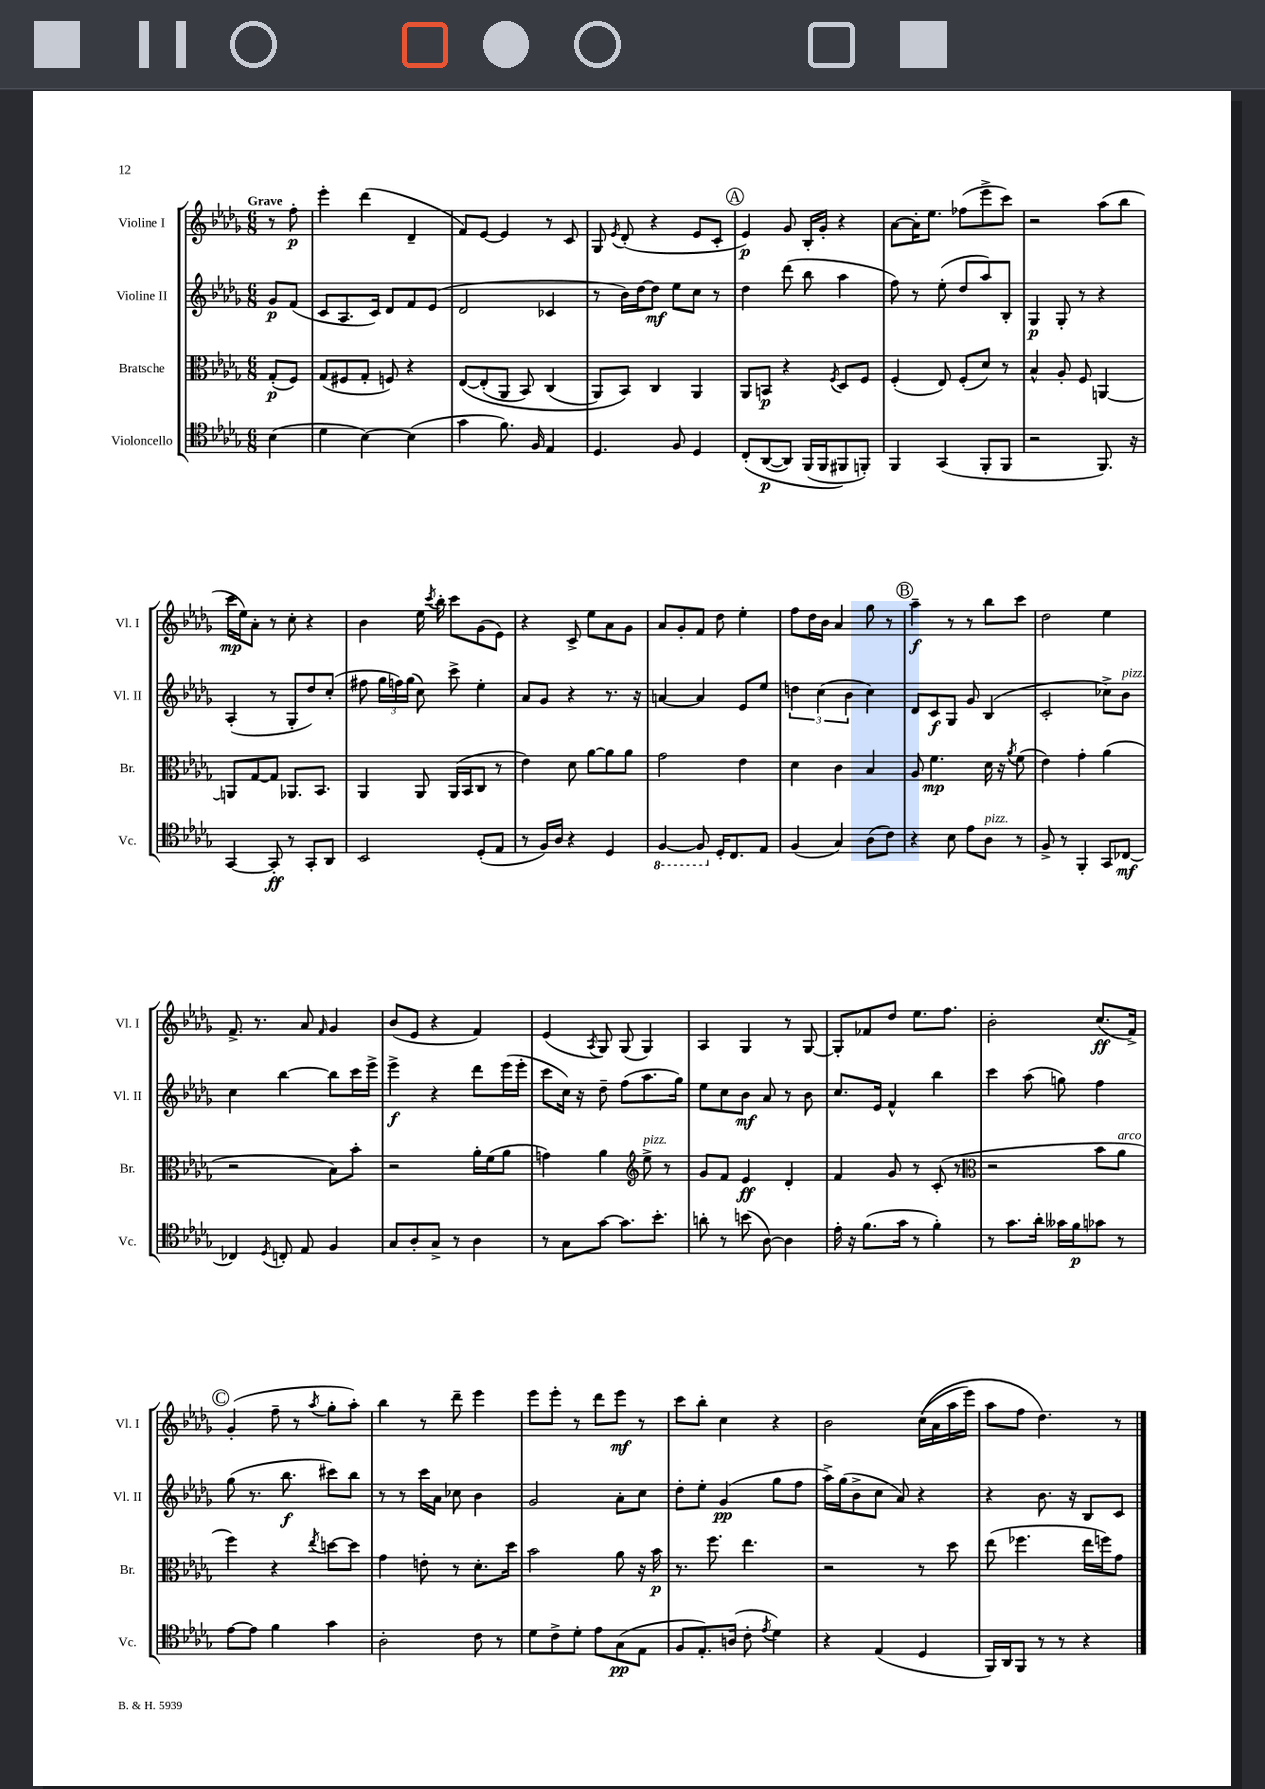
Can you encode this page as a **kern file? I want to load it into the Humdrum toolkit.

**kern	**dynam	**kern	**dynam	**kern	**dynam	**kern	**dynam
*part4	*part4	*part3	*part3	*part2	*part2	*part1	*part1
*staff4	*staff4	*staff3	*staff3	*staff2	*staff2	*staff1	*staff1
*I"Violoncello	*	*I"Bratsche	*	*I"Violine II	*	*I"Violine I	*
*I'Vc.	*	*I'Br.	*	*I'Vl. II	*	*I'Vl. I	*
*clefC4	*	*clefC3	*	*clefG2	*	*clefG2	*
*k[b-e-a-d-g-]	*	*k[b-e-a-d-g-]	*	*k[b-e-a-d-g-]	*	*k[b-e-a-d-g-]	*
*M6/8	*	*M6/8	*	*M6/8	*	*M6/8	*
=	=	=	=	=	=	=	=
!	!	!	!	!	!	!LO:TX:a:B:t=Grave	!
(4B-\	.	(8G-'/L	p	8g-/L	p	8r	.
.	.	8F/J)	.	(8f/J	.	8ff'\	p
=1	=1	=1	=1	=1	=1	=1	=1
4d-\	.	(8G-/L	.	8c/L	.	4eee-'\	.
.	.	8F#X/	.	8.A-/	.	.	.
[4B-\)	.	8G-'/J	.	.	.	(4ddd-\	.
.	.	.	.	16c/Jk)	.	.	.
.	.	8Fn/)	.	8d-/L	.	.	.
(4B-\]	.	4r	.	8f/	.	4d-~/	.
.	.	.	.	(8e-/J	.	.	.
=2	=2	=2	=2	=2	=2	=2	=2
4g-\	.	([8E-/L	.	2d-/	.	8f/L)	.
.	.	(8E-'/]	.	.	.	[8e-/J	.
8.f\)	.	8AA-/J	.	.	.	4e-/]	.
.	.	8BB-/)	.	.	.	.	.
16F/	.	.	.	.	.	.	.
4E-/	.	(4C/	.	4c-X/	.	8r	.
.	.	.	.	.	.	8c/	.
=3	=3	=3	=3	=3	=3	=3	=3
4.D-/	.	8AA-/L)	.	8r	.	8G-/	.
.	.	.	.	.	.	8qe-/	.
.	.	8BB-/J)	.	16b-\LL)	.	(8d-'/	.
.	.	.	.	[16dd-\J	.	.	.
.	.	4C/	.	8dd-\J]	mf	4r	.
8F/	.	.	.	8ee-\L	.	.	.
4D-/	.	4AA-/	.	8cc\J	.	8e-/L	.
.	.	.	.	8r	.	8c'/J	.
!!LO:REH:place=s1:t=A
=4	=4	=4	=4	=4	=4	=4	=4
(8C'/L	.	8AA-/L	.	4dd-\	.	4e-/)	p
([8AA-/	p	8BBn/J	p	.	.	.	.
8AA-/J])	.	4r	.	(8ddd-\	.	8g-/	.
(16FF/LL	.	.	.	8bb-\	.	16B-'/LL	.
16FF/J	.	.	.	.	.	16g-'/JJ	.
.	.	8qF/	.	.	.	.	.
8FF#X/)	.	8D-/L	.	4aa-\	.	4r	.
8FFn'/J)	.	8F/J	.	.	.	.	.
=5	=5	=5	=5	=5	=5	=5	=5
4FF/	.	(4F'/	.	8ff\)	.	[8a-\L	.
.	.	.	.	8r	.	16a-'\K]	.
.	.	.	.	.	.	8.ee-\J	.
(4GG-/	.	8E-/)	.	(8ee-'\	.	.	.
.	.	(8F'/L	.	8dd-/L	.	(8ff-X\L	.
8FF'/L	.	8d-/J)	.	8aa-/)	.	8eee-^\	.
8FF/J	.	8r	.	8B-'/J	.	8ccc\J)	.
=6	=6	=6	=6	=6	=6	=6	=6
2r	.	4B-^^/	.	4G-/	p	2r	.
.	.	8A-'/	.	8G-'/	.	.	.
.	.	8F/	.	8r	.	.	.
8.FF/)	.	[4AAn/	.	4r	.	(8aa-\L	.
.	.	.	.	.	.	8bb-\J	.
16r	.	.	.	.	.	.	.
!!LO:LB:g=z
=7	=7	=7	=7	=7	=7	=7	=7
[4GG-/	.	8AAn/L]	.	(4A-'/	.	16ccc\LL	mp
.	.	.	.	.	.	16ee-\J)	.
.	.	[8G-/	.	.	.	8a-'\J	.
8GG-'/]	ff	8G-/J]	.	8r	.	8r	.
8r	.	8.AA-X/L	.	8G-'/L	.	8cc'\	.
8GG-'/L	.	.	.	8dd-/)	.	4r	.
.	.	8.BB-/J	.	.	.	.	.
8AA-/J	.	.	.	(8cc'/J	.	.	.
=8	=8	=8	=8	=8	=8	=8	=8
2BB-/	.	4AA-/	.	8ff#X\	.	4b-\	.
.	.	.	.	24gg-\LL	.	.	.
.	.	.	.	24ffn\)	.	.	.
.	.	.	.	(24gg-\JJ	.	.	.
.	.	8AA-/	.	8cc\)	.	16ee-\	.
.	.	.	.	.	.	8qccc/	.
.	.	.	.	.	.	16bb-'\	.
.	.	(16AA-/LL	.	8ccc^\	.	8ccc\L	.
.	.	16BB-/J	.	.	.	.	.
(8D-'/L	.	8C/J	.	4ee-'\	.	(8g-\	.
8E-/J	.	8r	.	.	.	8e-\J)	.
=9	=9	=9	=9	=9	=9	=9	=9
8r	.	4e-\)	.	8a-/L	.	4r	.
16F/LL)	.	.	.	8g-/J	.	.	.
16A-/JJ	.	.	.	.	.	.	.
4r	.	8d-\	.	4r	.	8c^/	.
.	.	[8a-\L	.	.	.	8ee-\L	.
4D-/	.	8a-\]	.	8.r	.	8a-\	.
.	.	8a-\J	.	.	.	8g-\J	.
.	.	.	.	16r	.	.	.
=10	=10	=10	=10	=10	=10	=10	=10
*8ba	*	*	*	*	*	*	*
[4FF/	.	2g-\	.	[4an/	.	8a-/L	.
.	.	.	.	.	.	8g-'/	.
8FF/]	.	.	.	4a/]	.	8f/J	.
*X8ba	*	*	*	*	*	*	*
16D-'/KL	.	.	.	.	.	8dd-\	.
8.C/	.	.	.	.	.	.	.
.	.	4e-\	.	8e-/L	.	4ee-'\	.
8E-/J	.	.	.	8ee-/J	.	.	.
=11	=11	=11	=11	=11	=11	=11	=11
(4F/	.	4d-\	.	6ddn\	.	8ff\L	.
.	.	.	.	.	.	16dd-\L	.
.	.	.	.	(6cc\	.	.	.
.	.	.	.	.	.	16b-\JJ	.
4G-/)	.	4c\	.	.	.	4a-/	.
.	.	.	.	6b-\	.	.	.
(8A-\L	.	4B-/	.	4cc\)	.	8gg-\	.
8c\J)	.	.	.	.	.	8r	.
!!LO:REH:place=s1:t=B
=12	=12	=12	=12	=12	=12	=12	=12
4r	.	8A-/	.	8d-/L	.	4aa-~\	f
.	.	4.f\	mp	8c/	f	.	.
8B-\	.	.	.	8G-/J	.	8r	.
8e-\L	.	.	.	8g-/	.	8r	.
!LO:TX:a:i:t=pizz.	!	!	!	!	!	!	!
8A-\J	.	16d-\	.	(4B-/	.	8bb-\L	.
.	.	16r	.	.	.	.	.
.	.	8qa-/	.	.	.	.	.
8r	.	(8f\	.	.	.	8ccc\J	.
=13	=13	=13	=13	=13	=13	=13	=13
8F^/	.	4e-\)	.	2c'/	.	2dd-\	.
8r	.	.	.	.	.	.	.
4FF'/	.	4g-'\	.	.	.	.	.
8GG-/L	.	(4a-\	.	8cc-X^\L)	.	4ee-\	.
!	!	!	!	!LO:TX:a:i:t=pizz.	!	!	!
[8C-X/J	mf	.	.	8b-\J	.	.	.
!!LO:LB:g=z
=14	=14	=14	=14	=14	=14	=14	=14
4C-X/]	.	2r	.	4cc\	.	8.f^/	.
.	.	.	.	.	.	8.r	.
8qD-/	.	.	.	.	.	.	.
8Cn'/	.	.	.	[4bb-\	.	.	.
8E-/	.	.	.	.	.	8a-/	.
.	.	.	.	.	.	16qqf/	.
4F/	.	8B-\L)	.	8bb-\L]	.	4g-/	.
.	.	8b-'\J	.	16ccc\L	.	.	.
.	.	.	.	16eee-^\JJ	.	.	.
=15	=15	=15	=15	=15	=15	=15	=15
8G-/L	.	2r	.	4eee-^\	f	(8b-/L	.
8A-'/	.	.	.	.	.	8e-/J	.
8G-^/J	.	.	.	4r	.	4r	.
8r	.	.	.	.	.	.	.
4A-\	.	16a-'\LL	.	8ddd-\L	.	4f/)	.
.	.	(16f\J	.	.	.	.	.
.	.	8a-\J	.	(16eee-\L	.	.	.
.	.	.	.	16eee-'\JJ	.	.	.
=16	=16	=16	=16	=16	=16	=16	=16
8r	.	4gn\)	.	8ccc\L	.	(4e-/	.
8G-\L	.	.	.	16cc\Jk)	.	.	.
.	.	.	.	16r	.	.	.
.	.	.	.	.	.	8qA-/	.
[8g-\J	.	4a-\	.	8dd-~\	.	8G-/)	.
8.g-\L]	.	.	.	(8ff\L	.	(8G-/	.
*	*	*clefG2	*	*	*	*	*
!	!	!LO:TX:a:i:t=pizz.	!	!	!	!	!
.	.	8ee-^\	.	8.aa-\	.	4G-/)	.
8.b-'\J	.	.	.	.	.	.	.
.	.	8r	.	.	.	.	.
.	.	.	.	16gg-\Jk)	.	.	.
=17	=17	=17	=17	=17	=17	=17	=17
8an'\	.	8g-/L	.	8ee-\L	.	4A-/	.
8r	.	8f/J	.	8cc\	.	.	.
(8bn\	.	4e-/	ff	8b-\J	mf	4G-/	.
[8A-\)	.	.	.	8a-/	.	.	.
4A-\]	.	4d-'/	.	8r	.	8r	.
.	.	.	.	8b-\	.	[8G-/	.
=18	=18	=18	=18	=18	=18	=18	=18
16e-'\	.	4f/	.	8.cc/L	.	8G-'/L]	.
16r	.	.	.	.	.	.	.
(8.f\L	.	.	.	.	.	8f-X/	.
.	.	.	.	16e-/Jk	.	.	.
.	.	8g-/	.	4f^^/	.	8dd-/J	.
16g-\Jk	.	.	.	.	.	.	.
8r	.	8r	.	.	.	8.ee-\L	.
4f'\)	.	(8c'/	.	4bb-\	.	.	.
.	.	.	.	.	.	8.ff\J	.
.	.	8r	.	.	.	.	.
=19	=19	=19	=19	=19	=19	=19	=19
*	*	*clefC3	*	*	*	*	*
8r	.	2r	.	4ccc\	.	2b-'\	.
8.g-\L	.	.	.	.	.	.	.
.	.	.	.	(8aa-\	.	.	.
16a-'\Jk	.	.	.	.	.	.	.
16g--X\LL	.	.	.	8ggn\)	.	.	.
16f\J	p	.	.	.	.	.	.
8g-X\J	.	8b-\L	.	4ff\	.	(8.cc/L	ff
!	!	!LO:TX:a:i:t=arco	!	!	!	!	!
8r	.	8a-\J	.	.	.	.	.
.	.	.	.	.	.	16f^/Jk)	.
!!LO:LB:g=z
!!LO:REH:place=s1:t=C
=20	=20	=20	=20	=20	=20	=20	=20
[8e-\L	.	4ff\)	.	(8gg-\	.	(4g-'/	.
8e-\J]	.	.	.	8.r	.	.	.
4f\	.	4r	.	.	.	8ff~\	.
.	.	.	.	8.bb-\	f	.	.
.	.	.	.	.	.	8r	.
.	.	8qee-/	.	.	.	8qaa-/	.
4g-\	.	[8ddn\L	.	8ccc#X\L)	.	8gg-'\L	.
.	.	8dd\J]	.	8bb-\J	.	8aa-'\J)	.
=21	=21	=21	=21	=21	=21	=21	=21
2A-'\	.	4g-\	.	8r	.	4bb-\	.
.	.	.	.	8r	.	.	.
.	.	8en'\	.	16ccc\LL	.	8r	.
.	.	.	.	16a-\JJ	.	.	.
.	.	8r	.	8cc-X\	.	8ddd-~\	.
8c\	.	8.d-'\L	.	4b-\	.	4eee-\	.
8r	.	.	.	.	.	.	.
.	.	16dd-\Jk	.	.	.	.	.
=22	=22	=22	=22	=22	=22	=22	=22
8d-\L	.	2b-\	.	2g-/	.	8eee-\L	.
8c^\	.	.	.	.	.	8eee-'\J	.
8d-'\J	.	.	.	.	.	8r	.
8e-\L	.	.	.	.	.	8ddd-\L	.
(8G-\	pp	8a-\	.	8a-'\L	.	8eee-\J	mf
8E-\J	.	16r	.	8cc\J	.	8r	.
.	.	16b-\	p	.	.	.	.
=23	=23	=23	=23	=23	=23	=23	=23
8F/L	.	8.r	.	8dd-'\L	.	8ccc\L	.
8.E-'/)	.	.	.	8ee-'\J	.	8bb-'\J	.
.	.	8.ff\	.	.	.	.	.
.	.	.	.	(4g-/	pp	4cc\	.
(16An/Jk	.	.	.	.	.	.	.
8c'\	.	4.ee-\	.	.	.	.	.
8qe-/	.	.	.	.	.	.	.
4d-\)	.	.	.	8gg-\L	.	4r	.
.	.	.	.	8ff\J	.	.	.
=24	=24	=24	=24	=24	=24	=24	=24
4r	.	2r	.	16aa-^\LL)	.	2b-\	.
.	.	.	.	(16gg-\J	.	.	.
.	.	.	.	8b-^\	.	.	.
(4E-/	.	.	.	8cc\J	.	.	.
.	.	.	.	8a-/)	.	.	.
4D-/	.	8r	.	4r	.	((16cc\LL	.
.	.	.	.	.	.	16a-\	.
.	.	8dd-\	.	.	.	16aa-\	.
.	.	.	.	.	.	16eee-\JJ)	.
=25	=25	=25	=25	=25	=25	=25	=25
16FF/LL)	.	(8ee-\	.	4r	.	8aa-\L	.
16AA-/J	.	.	.	.	.	.	.
8FF/J	.	4.ff-X\	.	.	.	8ff\J	.
8r	.	.	.	8.b-\	.	4.dd-\)	.
8r	.	.	.	.	.	.	.
.	.	.	.	16r	.	.	.
4r	.	16ee-\LL	.	8B-/L	.	.	.
.	.	16ffn\J)	.	.	.	.	.
.	.	8g-\J	.	8c/J	.	8r	.
==	==	==	==	==	==	==	==
*-	*-	*-	*-	*-	*-	*-	*-
